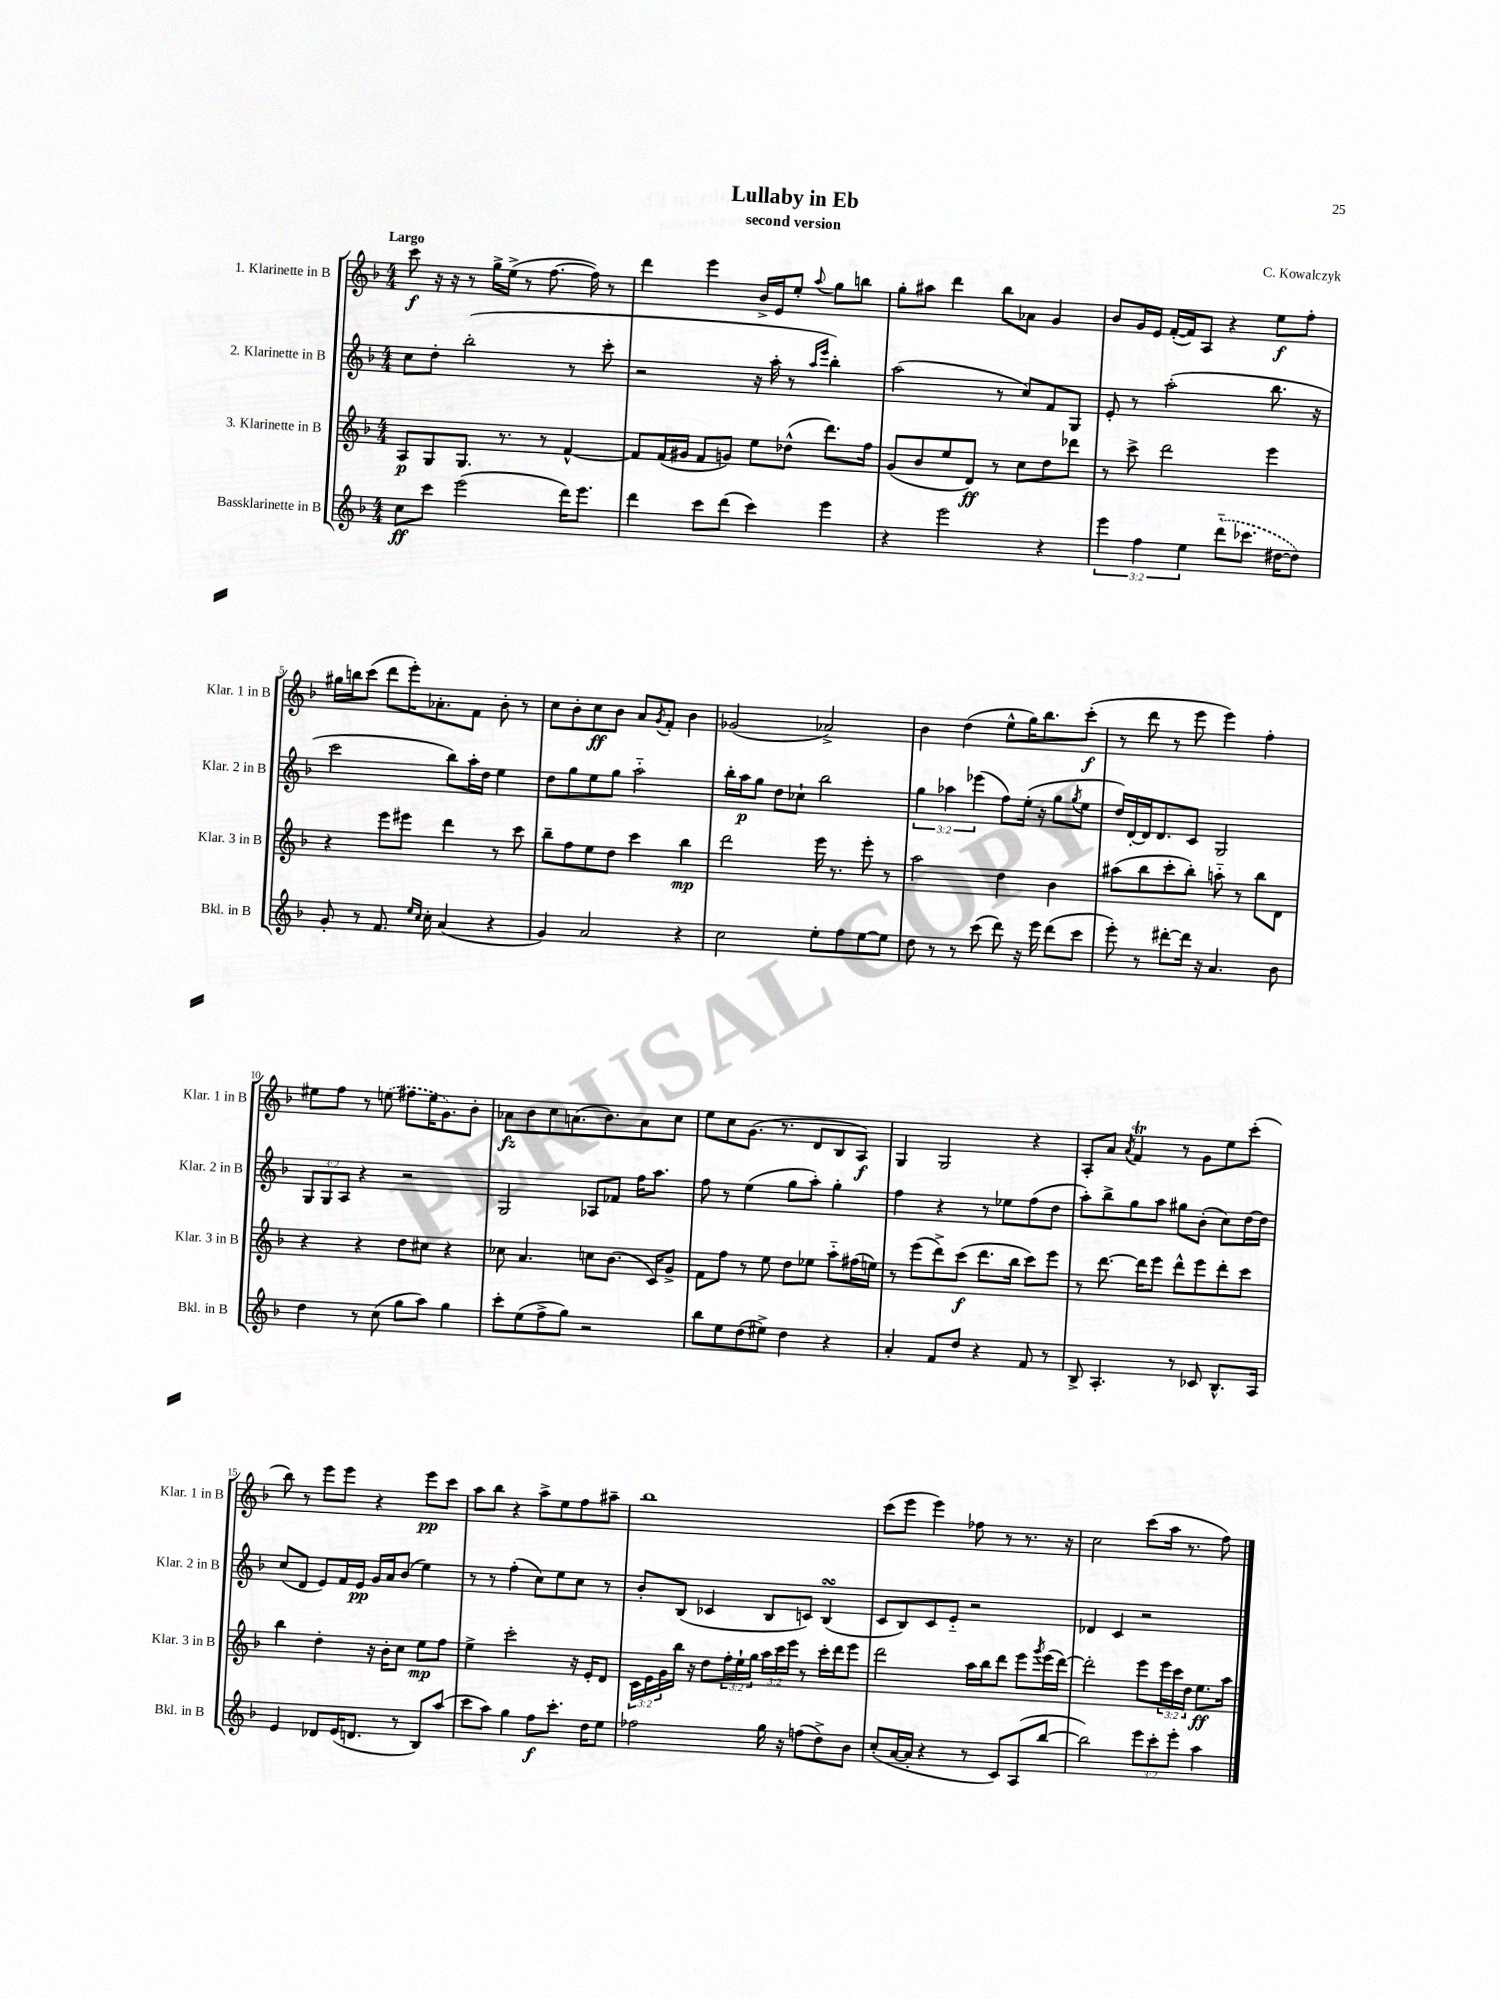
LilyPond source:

\header { title = "Lullaby in Eb" composer = "C. Kowalczyk" subtitle = "second version" }
<<
\new StaffGroup <<
\new Staff = "s0" \with { instrumentName = "1. Klarinette in B" shortInstrumentName = "Klar. 1 in B" } {
    \clef treble \key f \major \numericTimeSignature \time 4/4 \tempo "Largo"
    c'''8\f r16 r16 r8 g''16-> e''16->( r8 f''8.~ f''16) r8 |
    d'''4 e'''4 bes'16-> e'16 e''8-. \appoggiatura { a''8 } g''8 b''8 |
    g''8-. ais''8 d'''4 bes''8 aes'8 g'4 |
    bes'8 g'16 e'16 f'16~-.( f'16) a8 r4 e''8\f f''8-. |
    gis''16 b''16 c'''8( d'''8 e'''16-.) aes'8.-. f'8 bes'8-. r8 |
    c''8 bes'8-. c''8\ff bes'8 a'8 \acciaccatura { g'8 } f'8-. bes'4 |
    ges'2( aes'2->) |
    bes'4 d''4( e''8-^ g''16) bes''8. c'''8-.\f( |
    r8 d'''8 r8 e'''8 e'''4) f''4-. |
    eis''8 f''8 r8 \once \slurDashed e''8( fis''8 e''16 g'8.) bes'8-. |
    aes'8\fz bes'8 c''8 a'8.( bes'8.) a'8 c''8 |
    e''8 c''8 g'8.( r8. d'8 bes8 a8\f) |
    g4 g2 r4 |
    a8-. a'8 \acciaccatura { a'8 } f'4\trill r8 g'8 e''8 c'''8-.( |
    bes''8) r8 e'''8 e'''8 r4 e'''8\pp c'''8 |
    a''8 bes''8 r4 a''8-> e''8 f''8 ais''8-- |
    bes''1 |
    c'''8( e'''8 e'''4) fes''8 r8 r8. r16 |
    c''2 c'''8( a''16 r8. f''8) \bar "|." |
}
\new Staff = "s1" \with { instrumentName = "2. Klarinette in B" shortInstrumentName = "Klar. 2 in B" } {
    \clef treble \key f \major \numericTimeSignature \time 4/4 \override Staff.TupletNumber.text = #tuplet-number::calc-fraction-text
    c''8 d''8-. bes''2-.( r8 c'''8-. |
    r2 r16 a''16-. r8 \grace { a''16 e'''16 } bes''4-.) |
    a''2( r8 c''8) f'8 g8 |
    e'8-. r8 a''2-.( bes''8. r16 |
    c'''2 bes''8) a''16-. d''16 e''4 |
    d''8 g''8 e''8 g''8 a''2-_ |
    bes''16-. a''16\p g''8 d''8 ces''8-! bes''2 |
    \tuplet 3/2 { g''4 aes''4 ees'''4( } f''8) e''16-.( r16 g''8 \acciaccatura { g''8 } e''8 |
    d''16) d'16~-. d'16 d'8. c'8 g2 |
    \tuplet 3/2 { g8 g8 a8 } r4 r2 |
    g2 aes8 fes'8 f''16 a''8. |
    f''8 r8 e''4( g''8 a''8-.) g''4-. |
    f''4 r4 r8 ees''8 f''8( d''8 |
    a''8-.) bes''8-> g''8 a''8 gis''8 bes'8-.( c''8) d''16~ d''16 |
    c''8( d'8 e'8) f'16 e'16\pp g'16 a'16 bes'8( e''4) |
    r8 r8 f''4-.( c''8) e''8 c''8 r8 |
    bes'8-. bes8( ces'4 bes8 c'8) bes4\turn( |
    c'8 bes8) c'8 e'8-_ r2 |
    des'4 c'4 r2 \bar "|." |
}
\new Staff = "s2" \with { instrumentName = "3. Klarinette in B" shortInstrumentName = "Klar. 3 in B" } {
    \clef treble \key f \major \numericTimeSignature \time 4/4 \override Staff.TupletNumber.text = #tuplet-number::calc-fraction-text
    a8\p g8 g8. r8. r8 f'4~-^ |
    f'8 f'16( gis'16 f'8 g'8) e''8 des''8-^( d'''8.) f''16 |
    g'8( bes'8 e''8 d'8\ff) r8 c''8 d''8 des'''8 |
    r8 c'''8-> d'''2 e'''4 |
    r4 e'''8 eis'''8 d'''4 r8 c'''8 |
    bes''8-- f''8 e''8 d''8 c'''4 bes''4\mp |
    d'''2 e'''16 r8. e'''8-. r8 |
    a''2 d''4 bes'4 |
    ais''8( bes''8 c'''8-. bes''8-.) a''8-_ r8 bes''8 d'8 |
    r4 r4 d''8 cis''8 r4 |
    ces''8 a'4. c''8 bes'8.( c'16) g'8-> |
    f'8 f''8 r8 e''8 d''8 ees''8 a''8-_ fis''16( e''16) |
    r8 e'''8( d'''8->) c'''8\f( d'''8. bes''16 c'''8) e'''8 |
    r8 d'''8.~ d'''16 e'''8 d'''8-^ e'''8 d'''8-. c'''8 |
    bes''4 d''4-. r16 bes'16-. c''8 e''8\mp f''8 |
    e''4-> c'''2-. r16 e'16-. d'8 |
    \tuplet 3/2 { c'16 e'16 g'16 } bes''16 r16 d''8 \tuplet 3/2 { f''16-. e''16-! g''16 } \tuplet 3/2 { a''16 c'''16 e'''16 } r8 c'''16-. d'''16 e'''8 |
    d'''2 a''16 bes''16 d'''8 e'''8 \acciaccatura { g'''8 } e'''16( d'''16~) |
    d'''2-. e'''8 \tuplet 3/2 { e'''16 c'''16 d''16 } e''8.\ff a''16 \bar "|." |
}
\new Staff = "s3" \with { instrumentName = "Bassklarinette in B" shortInstrumentName = "Bkl. in B" } {
    \clef treble \key f \major \numericTimeSignature \time 4/4 \override Staff.TupletNumber.text = #tuplet-number::calc-fraction-text
    c''8\ff c'''8 e'''2( d'''16) e'''8. |
    d'''4 c'''8 d'''8( c'''4) e'''4 |
    r4 e'''2 r4 |
    \tuplet 3/2 { e'''4 f''4 e''4 } \once \slurDashed d'''8-_( ces'''8. dis''16~ dis''8) |
    g'8-. r8 f'8. \grace { e''16 c''16 } c''16-. a'4( r4 |
    g'4) a'2 r4 |
    c''2 e''8-. f''8 e''8~ e''8 |
    d''8 r8 r8 c'''8( d'''8) r16 e'''16 d'''8( c'''8 |
    e'''8-.) r8 dis'''8~-. dis'''16 r16 a'4. bes'8 |
    d''4 r8 c''8( g''8 a''8) g''4 |
    c'''8-. e''8( f''8-> g''8) r2 |
    bes''8 e''8 d''8( eis''8->) d''4 r4 |
    a'4-. f'8 d''8 r4 f'8 r8 |
    bes8-> a4.-. r8 ces'8 bes8.-^ a16 |
    e'4 des'8 e'16( d'8. r8 bes8) a''8( |
    c'''8 a''8) g''4 f''8\f c'''8.-. d''16 e''8 |
    fes''2 g''16 r16 f''8( d''8->) bes'8 |
    c''8-.( a'16~ a'16-. r4 r8 c'8) a8( bes''8~ |
    bes''2) \tuplet 3/2 { e'''8 c'''8-. e'''8-. } a''4 \bar "|." |
}
>>
>>
